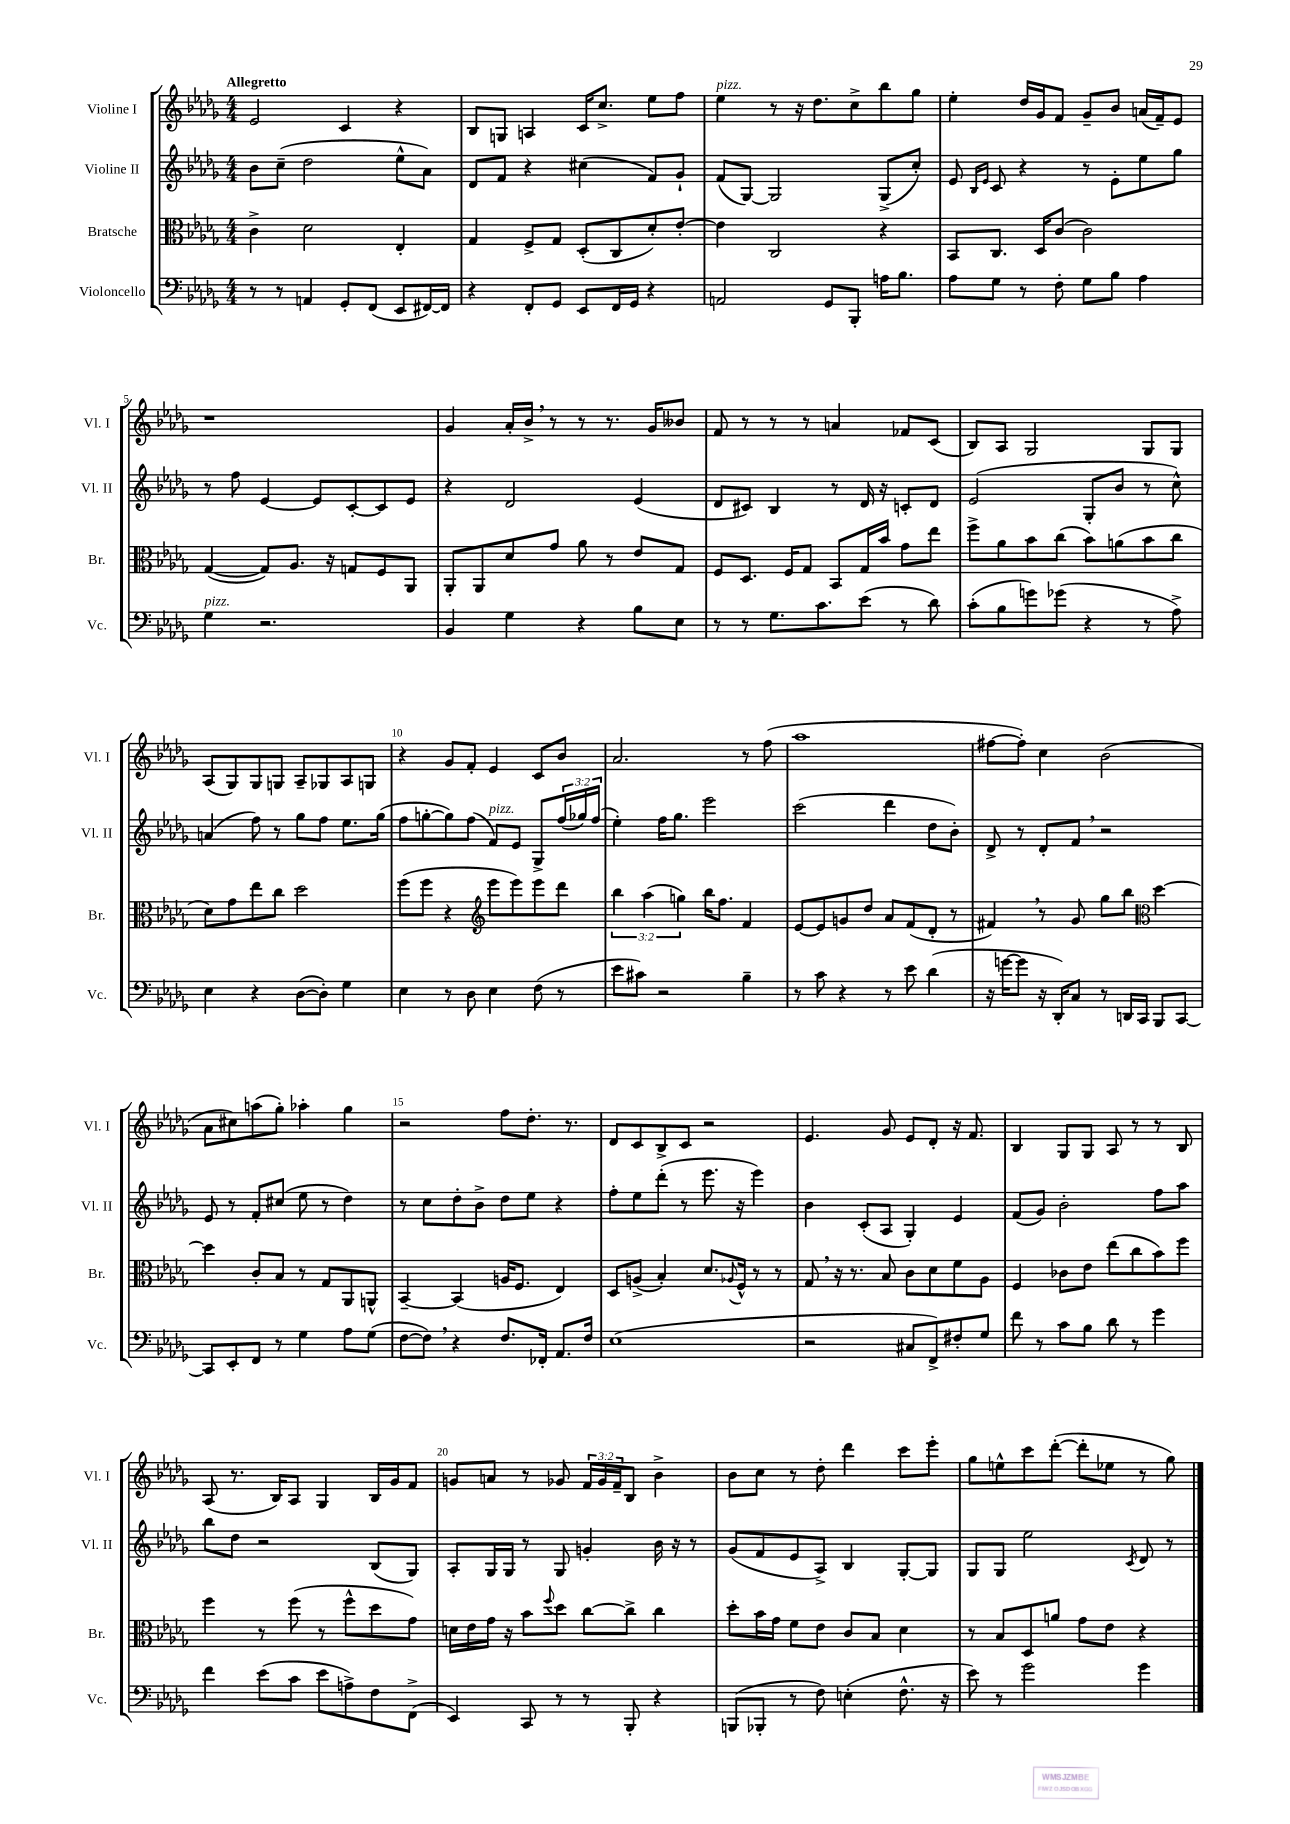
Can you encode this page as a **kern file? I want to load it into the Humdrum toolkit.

**kern	**kern	**kern	**kern
*staff4	*staff3	*staff2	*staff1
*clefF4	*clefC3	*clefG2	*clefG2
*k[b-e-a-d-g-]	*k[b-e-a-d-g-]	*k[b-e-a-d-g-]	*k[b-e-a-d-g-]
*M4/4	*M4/4	*M4/4	*M4/4
8r	4c^	8b-	2e-
8r	.	(8cc~	.
4AA	2d-	2dd-	.
8GG-'	.	.	4c
(8FF	.	.	.
8EE-	4E-'	8ee-^^	4r
[16FF#)	.	8a-)	.
16FF#]	.	.	.
=	=	=	=
4r	4G-	8d-	8B-
.	.	8f	8G
8FF'	8F^	4r	4A
8GG-	8G-	.	.
8EE-	(8D-'	(4cc#	16c
.	.	.	8.cc^
16FF	8C	.	.
16GG-	.	.	.
4r	8d-')	8f)	8ee-
.	[8e-'	8g-`	8ff
=	=	=	=
2AA	4e-]	(8f	4ee-
.	.	[8G-)	.
.	2C	2G-]	8r
.	.	.	16r
.	.	.	8.dd-
8GG-	.	.	.
8BBB-'	.	.	8cc^
16A	4r	(8G-^	8bb-
8.B-	.	.	.
.	.	8cc')	8gg-
=	=	=	=
8A-	8BB-	8e-	4ee-'
.	.	16qqB-	.
.	.	16qqe-	.
8G-	8.C	8c	.
8r	.	4r	16dd-
.	16D-	.	16g-
8F'	(8c	.	8f
8G-	2c)	8r	8g-~
8B-	.	8e-'	8b-
4A-	.	8ee-	(16a
.	.	.	16f~)
.	.	8gg-	8e-
=	=	=	=
4G-	([4G-	8r	1r
.	.	8ff	.
2.r	8G-])	[4e-	.
.	8.A-	.	.
.	.	8e-]	.
.	16r	.	.
.	8G	[8c'	.
.	8F	8c]	.
.	8AA-	8e-	.
=	=	=	=
4BB-	8AA-'	4r	4g-
.	8AA-	.	.
4G-	8d-	2d-	16a-'
.	.	.	16b-^
.	8g-	.	8r
4r	8a-	.	8r
.	8r	.	8.r
8B-	8e-	(4e-	.
.	.	.	16g-
8E-	8G-	.	8b--
=	=	=	=
8r	8F	8d-	8f
8r	8.D-	8c#)	8r
8.G-	.	4B-	8r
.	16F	.	.
.	8G-	.	8r
8.c	.	.	.
.	8BB-	8r	4a
(8e-	16G-	16d-	.
.	16b-	16r	.
8r	8g-	8c'	8f-
8d-)	8ee-	8d-	(8c
=	=	=	=
(8c'	8ff^	(2e-	8B-)
8B-	8a-	.	8A-
8g)	8b-	.	2G-
(8g-	(8cc	.	.
4r	8b-)	8G-'	.
.	(8a	8b-	.
8r	8b-	8r	8G-
8A-^)	8cc	8cc^^)	8G-
=	=	=	=
4E-	8d-)	(4a	(8A-
.	8g-	.	8G-)
4r	8ee-	8ff)	8G-
.	8cc	8r	8G
([8D-	2dd-	8gg-	8A-~
8D-'])	.	8ff	8G-
4G-	.	8.ee-	8A-
.	.	.	8G
.	.	(16gg-	.
=	=	=	=
4E-	(8ff	8ff	4r
.	8ff	[8gg'	.
8r	4r	8gg])	8g-
8D-	.	(8ff	8f'
*	*clefG2	*	*
4E-	8eee-	8f)	4e-
.	8eee-)	8e-	.
(8F	8eee-	8G-^	8c
8r	8ddd-	(24ff	8b-
.	.	24gg-)	.
.	.	(24ff	.
=	=	=	=
8e-	6bb-	4ee-')	2.a-
8c#)	.	.	.
.	(6aa-	.	.
2r	.	16ff	.
.	.	8.gg-	.
.	6gg)	.	.
.	16bb-	2eee-	.
.	8.ff	.	.
4B-~	4f	.	8r
.	.	.	(8ff
=	=	=	=
8r	[8e-	(2ccc	1aa-
8c	8e-]	.	.
4r	8g	.	.
.	8dd-	.	.
8r	8a-	4ddd-	.
8e-	(8f	.	.
(4d-	8d-'	8dd-	.
.	8r	8b-')	.
=	=	=	=
16r	4f#)	8d-^	[8ff#
[16g	.	.	.
8g]	.	8r	8ff#'])
16r	8r	8d-'	4cc
16DD-')	.	.	.
8C	8g-	8f	.
8r	8gg-	2r	(2b-
16DD	8bb-	.	.
16CC	.	.	.
*	*clefC3	*	*
8BBB-	[4dd-	.	.
[8CC	.	.	.
=	=	=	=
8CC]	4dd-]	8e-	8a-
8EE-'	.	8r	8cc#)
8FF	8c'	8f'	(8aa
8r	8B-	(8cc#	8gg-')
4G-	8r	8ee-	4aa-'
.	8G-	8r	.
8A-	8AA-	4dd-)	4gg-
(8G-	8AA^^	.	.
=	=	=	=
[8F	[4BB-~	8r	2r
8F])	.	8cc	.
4r	(4BB-]	8dd-'	.
.	.	8b-^	.
8.F	16A	8dd-	8ff
.	8.F	.	.
.	.	8ee-	8.dd-'
16FF-'	.	.	.
8.AA-	4E-)	4r	.
.	.	.	8.r
16F	.	.	.
=	=	=	=
(1E-	8D-	8ff'	8d-
.	(8A^	8ee-	8c
.	4B-')	(8ddd-'	8B-^
.	.	8r	8c
.	8.d-	8.eee-	2r
.	8qqA-	.	.
.	16F^^	16r	.
.	8r	4eee-)	.
.	8r	.	.
=	=	=	=
2r	8G-	4b-	4.e-
.	16r	.	.
.	8.r	.	.
.	.	(8c'	.
.	8B-	8A-	8g-
8C#	8c	4G-')	8e-
8FF^)	8d-	.	8d-'
8F#'	8f	4e-	16r
.	.	.	8.f
8G-	8A-	.	.
=	=	=	=
8f	4F	(8f	4B-
8r	.	8g-)	.
8c	8c-	2b-'	8G-
8B-	8e-	.	8G-
8d-	(8ee-	.	8A-
8r	8cc	.	8r
4g-	8b-)	8ff	8r
.	8ff	8aa-	8B-
=	=	=	=
4f	4ff	8bb-	(8A-
.	.	8dd-	8.r
(8e-	8r	2r	.
.	.	.	16B-)
8c	(8ff	.	8A-
8e-	8r	.	4G-
8A^)	8ff^^	.	.
8F	8dd-	(8B-	16B-
.	.	.	16g-
(8FF^	8g-)	8G-)	8f
=	=	=	=
4EE-)	16d	8A-'	8g
.	16e-	.	.
.	16g-	16G-	8a
.	16r	16G-	.
8CC	8b-	8r	8r
.	8qqff	.	.
8r	8dd-	8G-	8g-
8r	[8cc	4g'	24f
.	.	.	24g-
.	.	.	24f~
8BBB-'	8cc^]	.	8B-
4r	4cc	16b-	4b-^
.	.	16r	.
.	.	8r	.
=	=	=	=
(8BBB	8dd-'	(8g-	8b-
8BBB-'	16b-	8f	8cc
.	16g-	.	.
8r	8f	8e-	8r
8F)	8e-	8A-^)	8dd-'
(4E'	8c	4B-	4ddd-
.	8B-	.	.
8.F^^	4d-	[8G-'	8ccc
.	.	8G-]	8eee-'
16r	.	.	.
=	=	=	=
8e-)	8r	8G-	8gg-
8r	8B-	8G-	8ee^^
2g-	8D-	2ee-	8ccc
.	8a	.	([8ddd-'
.	8g-	.	8ddd-']
.	8e-	.	8ee-
.	.	8qc	.
4g-	4r	8d-	8r
.	.	8r	8gg-)
==	==	==	==
*-	*-	*-	*-
